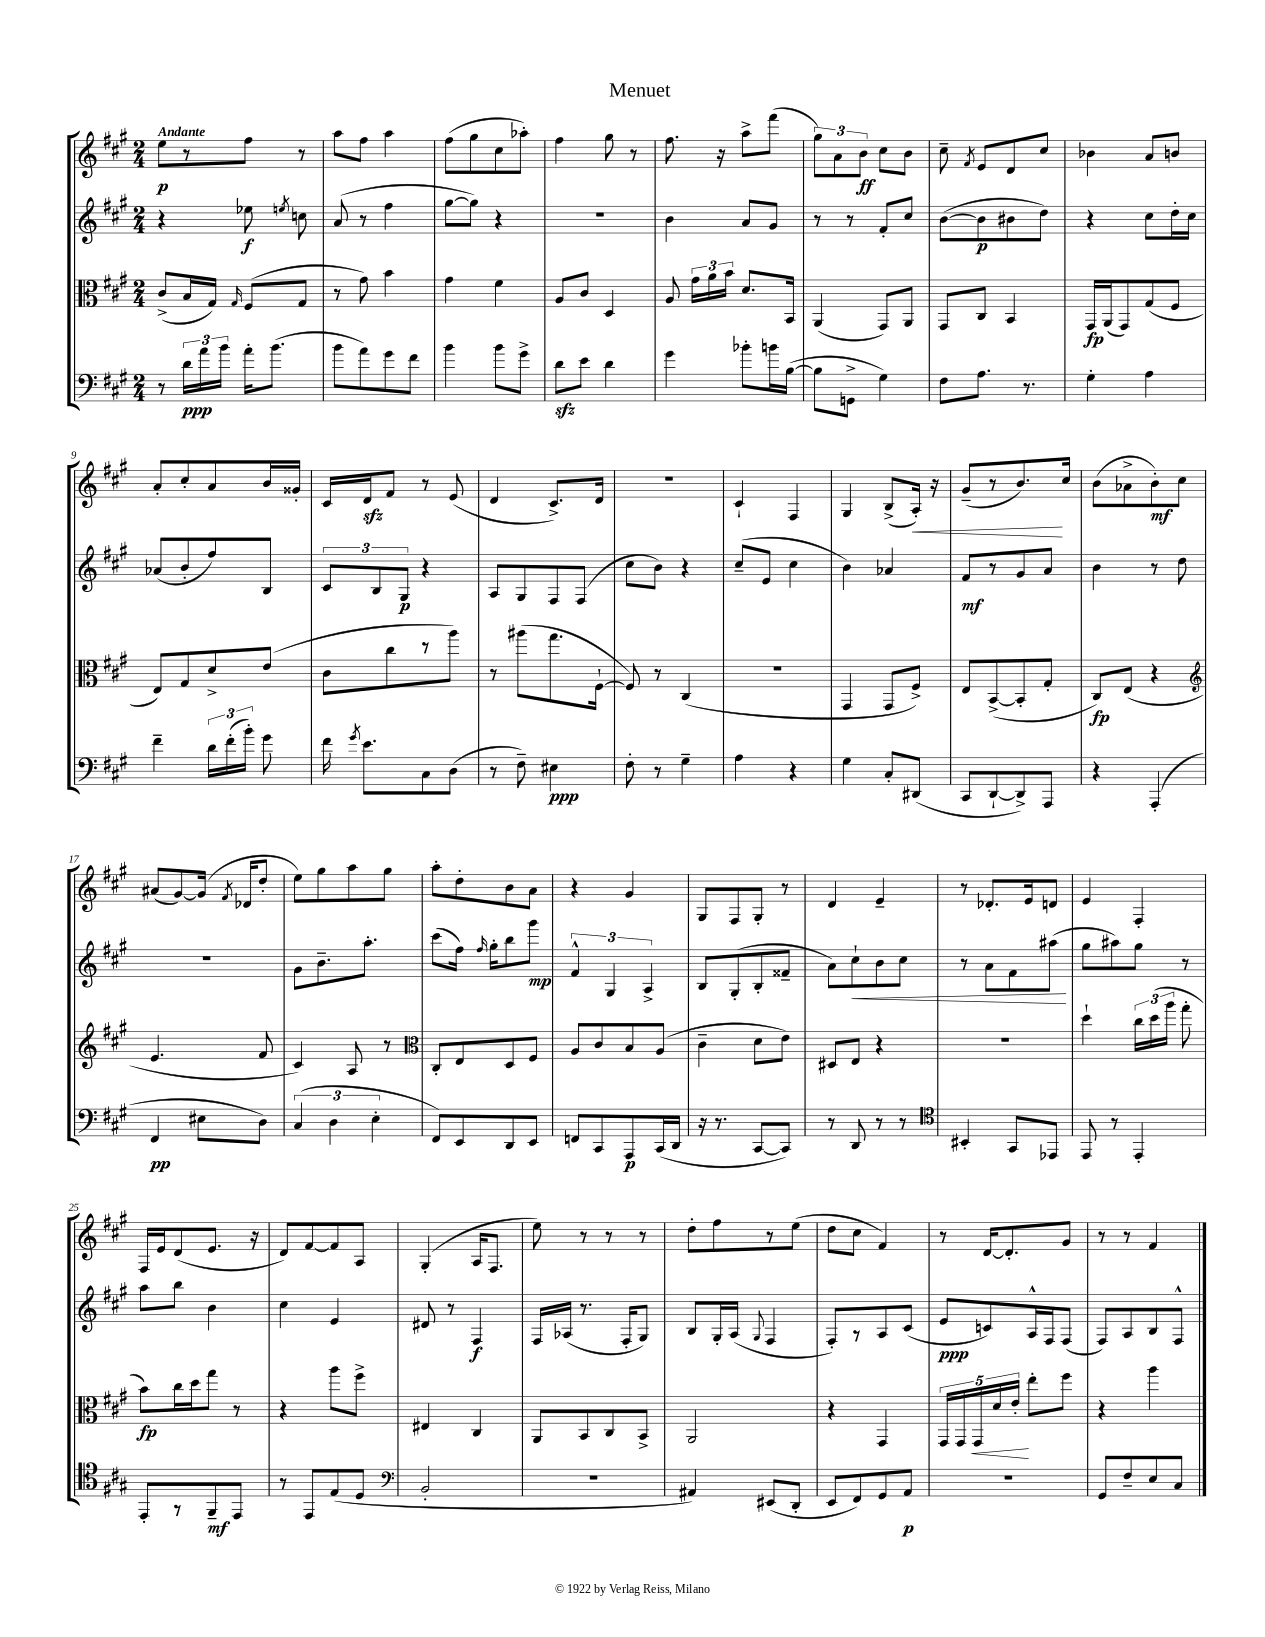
\header { title = "Menuet" }
<<
\new StaffGroup <<
\new Staff = "s0" {
    \clef treble \key a \major \numericTimeSignature \time 2/4 \tempo "Andante"
    \autoBeamOff e''8[\p r8 fis''8] r8 |
    a''8[ fis''8] a''4 |
    fis''8[( gis''8 cis''8 aes''8]-.) |
    fis''4 gis''8 r8 |
    fis''8. r16 a''8[-> fis'''8]( |
    \tuplet 3/2 { gis''8[) a'8 b'8]\ff } cis''8[ b'8] |
    cis''8-- \acciaccatura { fis'8 } e'8[ d'8 cis''8] |
    bes'4 a'8[ b'8] |
    a'8[-. cis''8-. a'8 b'16 gisis'16]-. |
    cis'16[ d'16\sfz fis'8] r8 e'8( |
    d'4 cis'8.[->) d'16] |
    R2 |
    cis'4-! fis4 |
    gis4 b8[->( a16]-.\<) r16 |
    gis'8[--( r8 b'8.\!) cis''16] |
    b'8[( aes'8-> b'8-.\mf) cis''8] |
    ais'8[( gis'8~) gis'16]( \acciaccatura { fis'8 } des'16[ d''8]-. |
    e''8[) gis''8 a''8 gis''8] |
    a''8[-. d''8-. b'8 a'8] |
    r4 gis'4 |
    gis8[ fis8 gis8]-. r8 |
    d'4 e'4-- |
    r8 des'8.[-. e'16 d'8] |
    e'4 fis4-. |
    fis16[ e'16 d'8( e'8.] r16 |
    d'8[) fis'8~ fis'8 a8] |
    gis4-.( a16[ fis8.] |
    e''8) r8 r8 r8 |
    d''8[-. fis''8 r8 e''8]( |
    d''8[ cis''8] fis'4) |
    r8 d'16[~ d'8.-. gis'8] |
    r8 r8 fis'4 \bar "|." |
}
\new Staff = "s1" {
    \clef treble \key a \major \numericTimeSignature \time 2/4
    \autoBeamOff r4 ees''8\f \acciaccatura { e''8 } c''8 |
    a'8( r8 fis''4 |
    gis''8[~ gis''8]) r4 |
    R2 |
    b'4 a'8[ gis'8] |
    r8 r8 fis'8[-. cis''8] |
    b'8[~( b'8\p bis'8 d''8]) |
    r4 cis''8[ d''16-. cis''16] |
    aes'8[( b'8-. fis''8) b8] |
    \tuplet 3/2 { cis'8[ b8 gis8]\p } r4 |
    a8[ gis8 fis8 fis8]( |
    cis''8[ b'8]) r4 |
    cis''8[--( e'8] cis''4 |
    b'4) aes'4 |
    fis'8[\mf r8 gis'8 a'8] |
    b'4 r8 d''8 |
    R2 |
    gis'8[ b'8.-- a''8.]-. |
    cis'''8[( fis''16]) \grace { fis''16 } gis''16[-. b''8 gis'''8]\mp |
    \tuplet 3/2 { fis'4-^ gis4 a4-> } |
    b8[ gis8-.( b8-. fisis'8]-- |
    a'8[) cis''8-!\< b'8 cis''8] |
    r8 a'8[ fis'8 ais''8]\!( |
    gis''8[ ais''8) gis''8] r8 |
    a''8[ b''8] b'4 |
    cis''4 e'4 |
    dis'8 r8 fis4\f |
    fis16[ aes16]( r8. fis16[-. gis8]) |
    b8[ gis16-. a16]( \appoggiatura { gis8 } fis4 |
    fis8[-.) r8 a8 cis'8]( |
    e'8[\ppp c'8) a16-^ fis16 fis8]( |
    fis8[) a8 b8 fis8]-^ \bar "|." |
}
\new Staff = "s2" {
    \clef alto \key a \major \numericTimeSignature \time 2/4
    \autoBeamOff cis'8[->( b16 gis16]) \grace { gis16 } fis8[( gis8] |
    r8 gis'8) b'4 |
    gis'4 fis'4 |
    a8[ cis'8] d4 |
    a8 \tuplet 3/2 { gis'16[ a'16 b'16] } d'8.[ b,16] |
    a,4( gis,8[) a,8] |
    gis,8[ cis8] b,4 |
    gis,16[\fp a,16( gis,8) gis8( fis8] |
    e8[) gis8 d'8-> e'8]( |
    cis'8[ cis''8 r8 a''8]) |
    r8 ais''8[( gis''8. fis16]~-! |
    fis8) r8 cis4( |
    R2 |
    gis,4 gis,8[ fis8]->) |
    e8[ b,8~->( b,8-. gis8]-. |
    cis8[\fp) e8]( r4 |
    \clef treble e'4. fis'8 |
    cis'4) a8 r8 |
    \clef alto cis8[-. e8 d8 fis8] |
    a8[ cis'8 b8 a8]( |
    cis'4-- d'8[ e'8]) |
    dis8[ e8] r4 |
    R2 |
    d''4-! \tuplet 3/2 { cis''16[ d''16( a''16] } gis''8-. |
    b'8[\fp) cis''16 d''16 gis''8] r8 |
    r4 a''8[ fis''8]-> |
    eis4 cis4 |
    a,8[ b,8 cis8 b,8]-> |
    a,2 |
    r4 gis,4 |
    \tuplet 5/4 { gis,16[ gis,16 gis,16\< d'16 e'16]-.\! } e''8[-. fis''8] |
    r4 a''4 \bar "|." |
}
\new Staff = "s3" {
    \clef bass \key a \major \numericTimeSignature \time 2/4
    \autoBeamOff r8 \tuplet 3/2 { d'16[\ppp a'16 b'16] } a'16[-. b'8.]( |
    b'8[ a'8) gis'8 fis'8] |
    b'4 b'8[ gis'8]-> |
    d'8[\sfz e'8] d'4 |
    gis'4 bes'8[-. b'16 b16]~( |
    b8[ g,8]-> gis4) |
    fis8[ a8.] r8. |
    gis4-. a4 |
    fis'4-- \tuplet 3/2 { d'16[ fis'16-.( b'16]-.) } gis'8 |
    fis'16 \acciaccatura { gis'8 } e'8.[ cis8 d8]( |
    r8 fis8--) eis4\ppp |
    fis8-. r8 gis4-- |
    a4 r4 |
    gis4 cis8[-. dis,8]( |
    cis,8[ d,8~-! d,8->) a,,8] |
    r4 a,,4-.( |
    fis,4\pp eis8[ d8]) |
    \tuplet 3/2 { cis4( d4 e4-. } |
    fis,8[) e,8 d,8 e,8] |
    f,8[ cis,8 a,,8\p cis,16( d,16] |
    r16 r8. cis,8[~ cis,8]) |
    r8 d,8 r8 r8 |
    \clef tenor bis,4-. gis,8[ ees,8] |
    e,8 r8 e,4-. |
    e,8[-. r8 fis,8--\mf e,8] |
    r8 e,8[ e8( d8] |
    \clef bass b,2-. |
    r2 |
    ais,4) eis,8[( d,8]-. |
    e,8[ fis,8) gis,8 a,8]\p |
    R2 |
    gis,8[ fis8-- e8 cis8] \bar "|." |
}
>>
>>
